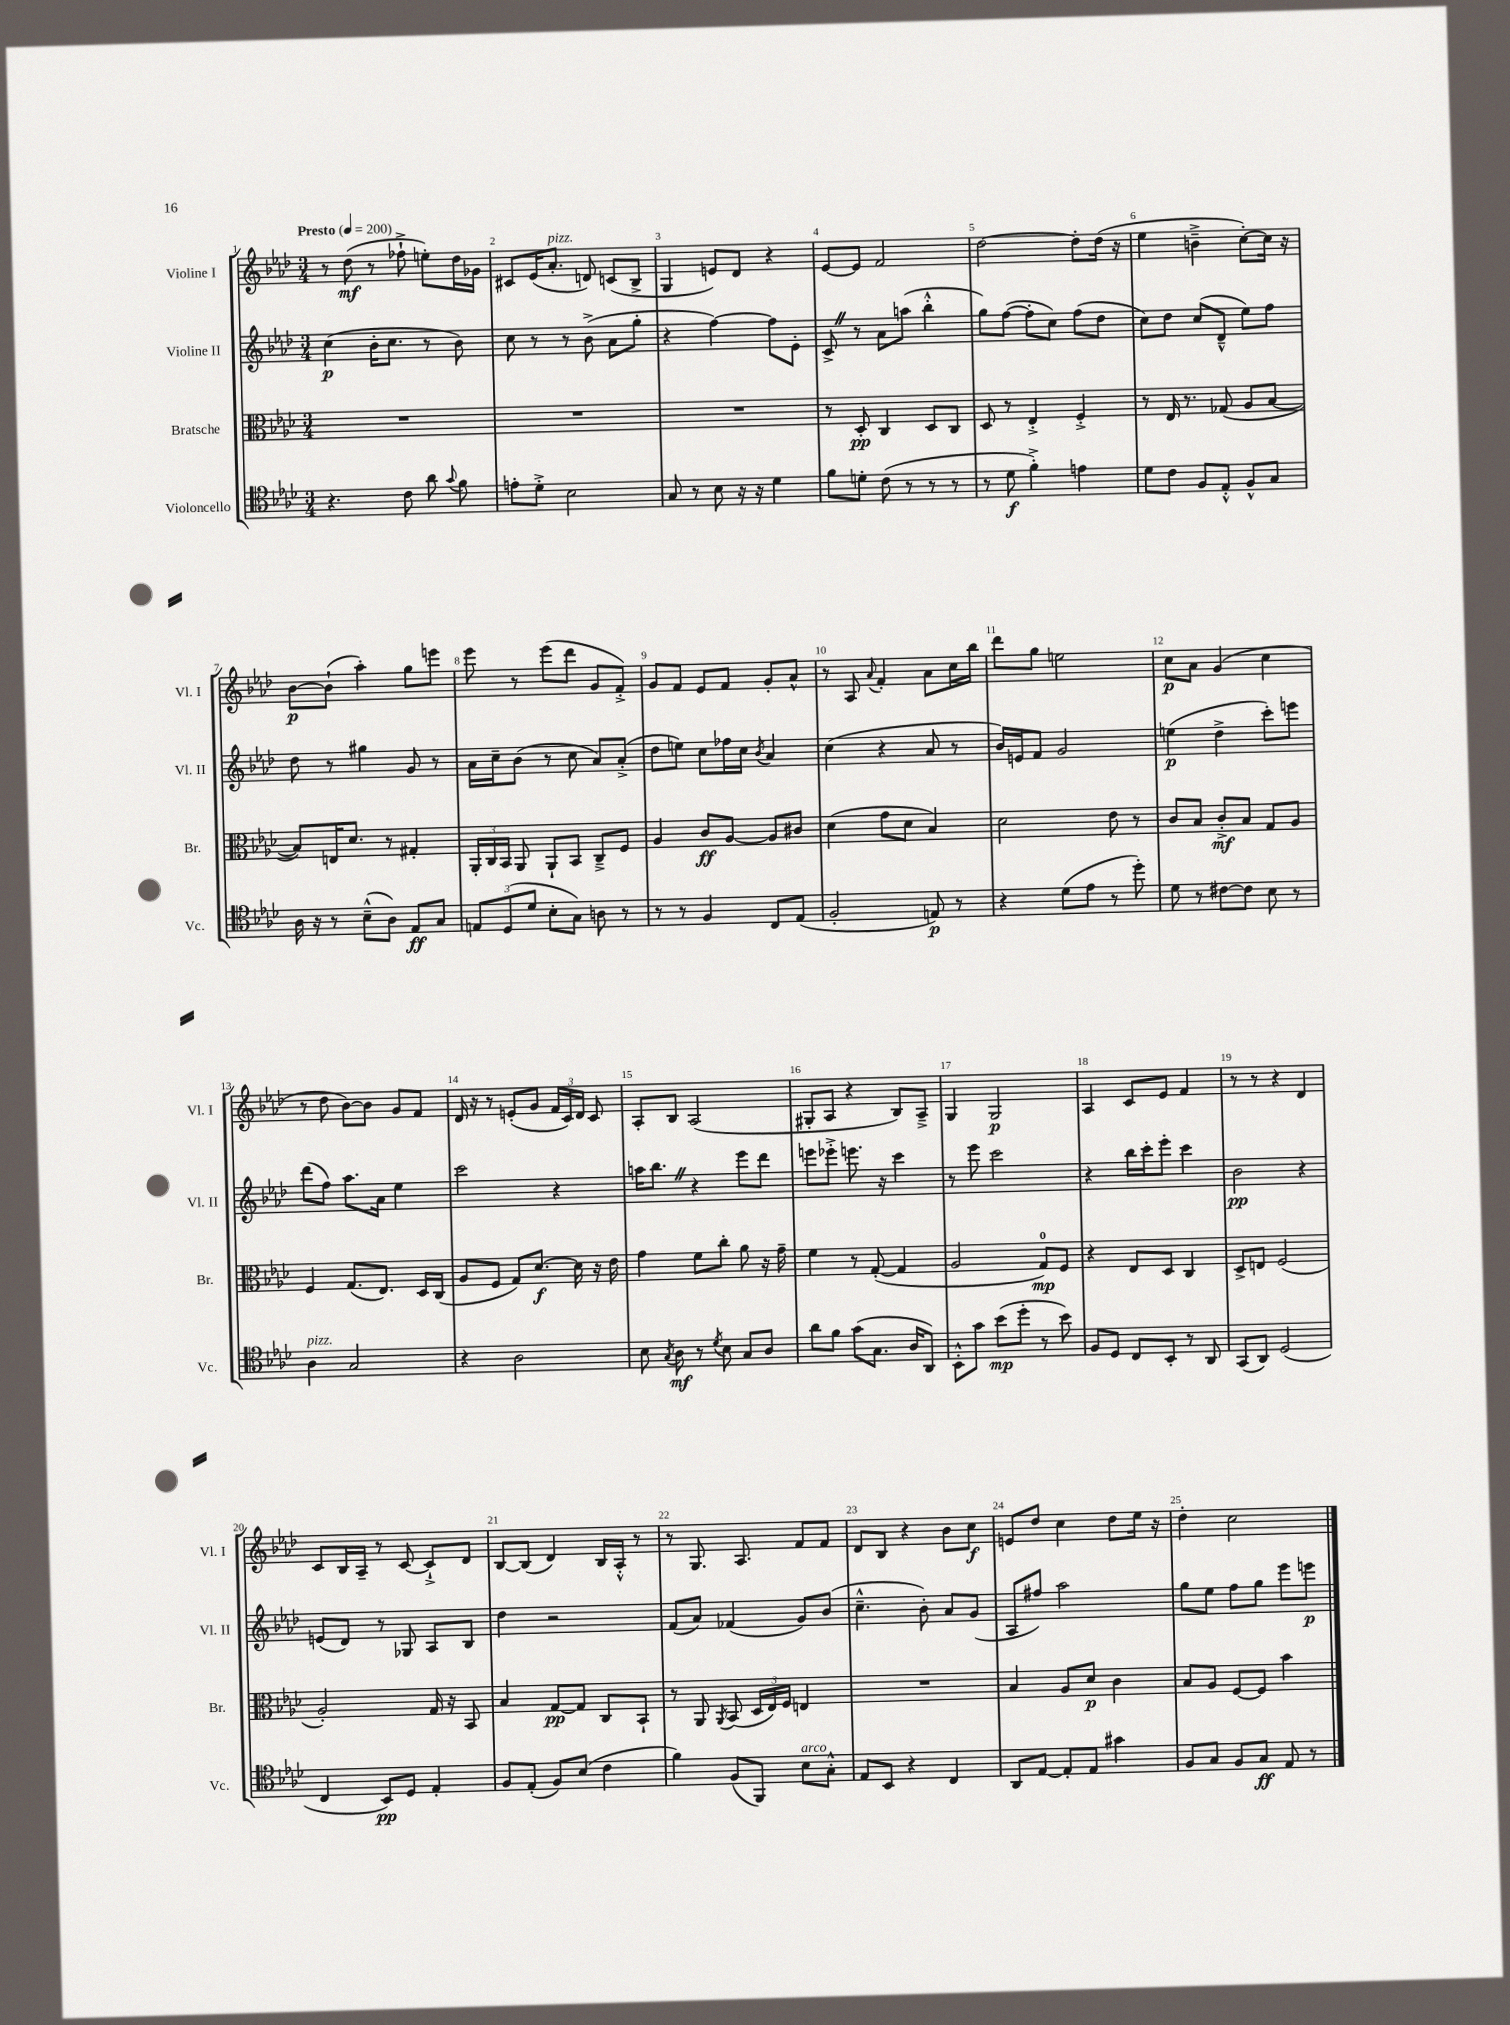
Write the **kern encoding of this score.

**kern	**kern	**kern	**kern
*staff4	*staff3	*staff2	*staff1
*clefC4	*clefC3	*clefG2	*clefG2
*k[b-e-a-d-]	*k[b-e-a-d-]	*k[b-e-a-d-]	*k[b-e-a-d-]
*M3/4	*M3/4	*M3/4	*M3/4
*MM200	*MM200	*MM200	*MM200
4.r	2.r	(4cc	8r
.	.	.	(8dd-
.	.	16b-'	8r
.	.	8.cc	.
8c	.	.	8ff-`^
8a-	.	8r	8ee')
8qqg	.	.	.
8f	.	8b-)	16dd-
.	.	.	16g-
=	=	=	=
8e'	2.r	8cc	8c#
8d-'^	.	8r	(16e-
.	.	.	8.a-'
2B-	.	8r	.
.	.	(8b-^	8d)
.	.	8a-	(8c
.	.	8gg'	8B-^
=	=	=	=
8G	2.r	4r	4G
8r	.	.	.
8B-	.	[4ff)	8e)
16r	.	.	8d-
16r	.	.	.
4d-	.	8ff]	4r
.	.	8e-'	.
=	=	=	=
8f	8r	8c^	[8e-
8d'	8D-'	8r	8e-]
(8c	4C	8a-	2f
8r	.	(8aa	.
8r	8D-	4bb-'^^	.
8r	8C	.	.
=	=	=	=
8r	8D-	8gg)	[2dd-
8d-	8r	([8ff	.
4f'^)	4E-'^	8ff']	.
.	.	8cc)	.
4e	4F'^	(8ff	8dd-']
.	.	8dd-	(16dd-
.	.	.	16r
=	=	=	=
8d-	8r	8cc)	4ee-
8c	16E-	8dd-	.
.	8.r	.	.
8F	.	(8cc	4b~^
8E-'^^	(8G-	8d-~^^	.
8F^^	8A-	8ee-)	[8cc')
8G	[8B-	8ff	16cc]
.	.	.	16r
=	=	=	=
16A-	8B-])	8dd-	[8b-
16r	.	.	.
8r	16E	8r	(8b-`]
.	8.d-	.	.
(8B-~^^	.	4gg#	4aa-')
8A-)	8r	.	.
8E-	4G#'	8g	8gg
8G	.	8r	8eee
=	=	=	=
12E	24AA-'	16a-	8eee-
.	24C	.	.
.	.	16cc~	.
(12D-	24BB-	.	.
.	8AA-	(8b-	8r
12d-	.	.	.
8B-'	8AA-`	8r	(8eee-
8G)	8BB-	8cc	8ddd-
8A	8C~^	8a-)	8g
8r	8F	(8a-'^	8f'^)
=	=	=	=
8r	4A-	8dd-	8g
8r	.	8ee)	8f
4F	8c	8cc	8e-
.	[8A-	16ff-	8f
.	.	16cc	.
.	.	8qb-	.
8C	8A-]	4a-	8g'
(8E-	8c#	.	8a-^^
=	=	=	=
2F'	(4d-	(4cc	8r
.	.	.	8A-
.	.	.	8qqa-
.	8g	4r	4f'
.	8d-	.	.
8E)	4B-)	8a-	8a-
8r	.	8r	16cc
.	.	.	16bb-
=	=	=	=
4r	2d-	16b-)	8ddd-
.	.	16e	.
.	.	8f	8gg
(8d-	.	2g	2ee
8e-	.	.	.
8r	8e-	.	.
8dd-')	8r	.	.
=	=	=	=
8d-	8c	(4ee	8cc
8r	8B-	.	8a-
[8c#	8c'^	4dd-^	(4g
8c#]	8B-	.	.
8B-	8G	8ccc')	4cc
8r	8A-	8eee	.
=	=	=	=
4A-	4F	(8ddd-	8r
.	.	8ff)	8dd-
2G	(8.G	8.aa-	[8b-)
.	.	.	8b-]
.	8.E-)	16a-	.
.	.	4ee-	8g
.	16D-	.	8f
.	(16C	.	.
=	=	=	=
4r	8A-	2ccc	16d-
.	.	.	16r
.	8F	.	8r
2A-	8G)	.	(8e'
.	[8.d-	.	8g
.	.	4r	24f
.	.	.	24c)
.	16d-]	.	.
.	.	.	24d-
.	16r	.	8c
.	16e-	.	.
=	=	=	=
8B-	4g	16aa	8A-'
.	.	8.bb-	.
8qG	.	.	.
8A-	.	.	8B-
8r	8f	4r	(2A-
8qd-	.	.	.
8B-	8cc'	.	.
8G	8a-	8eee-	.
8A-	16r	8ddd-	.
.	16g~	.	.
=	=	=	=
8a-	4f	8eee	8G#'
8f	.	8eee-'^	8A-
(8g	8r	8.eee	4r
8.G	([8G'	.	.
.	.	16r	.
.	4G]	4ccc	8B-)
16A-	.	.	.
8AA-)	.	.	8A-~^
=	=	=	=
8BB-'^^	2A-	8r	4G
8g	.	8eee-	.
(8b-	.	2ccc	2G
8dd-'	.	.	.
8r	8G)	.	.
8b-)	8F	.	.
=	=	=	=
8F	4r	4r	4A-
8D-	.	.	.
8C	8E-	16bb-	8c
.	.	16ccc'	.
8BB-'	8D-	8eee-'	8e-
8r	4C	4ccc	4f
8AA-	.	.	.
=	=	=	=
(8GG	8D-^	2b-	8r
8AA-)	8E	.	8r
(2D-	(2F	.	4r
.	.	4r	4d-
=	=	=	=
4C	2A-')	(8e	8c
.	.	8d-)	16B-
.	.	.	16A-~
8BB-)	.	8r	8r
8D-	.	8G-	[8c
4E-'	16G	8A-	8c`^]
.	16r	.	.
.	8BB-	8B-	8d-
=	=	=	=
8F	4B-	4dd-	[8B-
(8E-'	.	.	(8B-]
8F)	[8G	2r	4d-)
(8B-	8G]	.	.
4c	8C	.	16B-
.	.	.	16A-'^^
.	8BB-`	.	8r
=	=	=	=
4f)	8r	(8f	8r
.	8AA-	8a-)	8.G
.	8qAA-	.	.
(8F	(8BB-	(4f-	.
.	.	.	8.A-
8FF)	24D-	.	.
.	24E-)	.	.
.	24F	.	.
8B-	4E	8g)	8f
8G'^^	.	(8b-	8f
=	=	=	=
8E-	2.r	4.cc~^^	8d-
8BB-	.	.	8B-
4r	.	.	4r
.	.	8b-')	.
4C	.	8a-	8b-
.	.	(8g	8cc
=	=	=	=
8AA-	4B-	8A-	8e
[8E-	.	8ff#)	8dd-
8E-']	8A-	2aa-	4cc
8E-	8d-	.	.
4g#	4c	.	8dd-
.	.	.	16ee-
.	.	.	16r
=	=	=	=
8F	8B-	8gg	4dd-'
8G	8A-	8ee-	.
8F	[8F	8ff	2cc
8G	8F]	8gg	.
8E-	4b-	8eee-	.
8r	.	8eee	.
==	==	==	==
*-	*-	*-	*-
